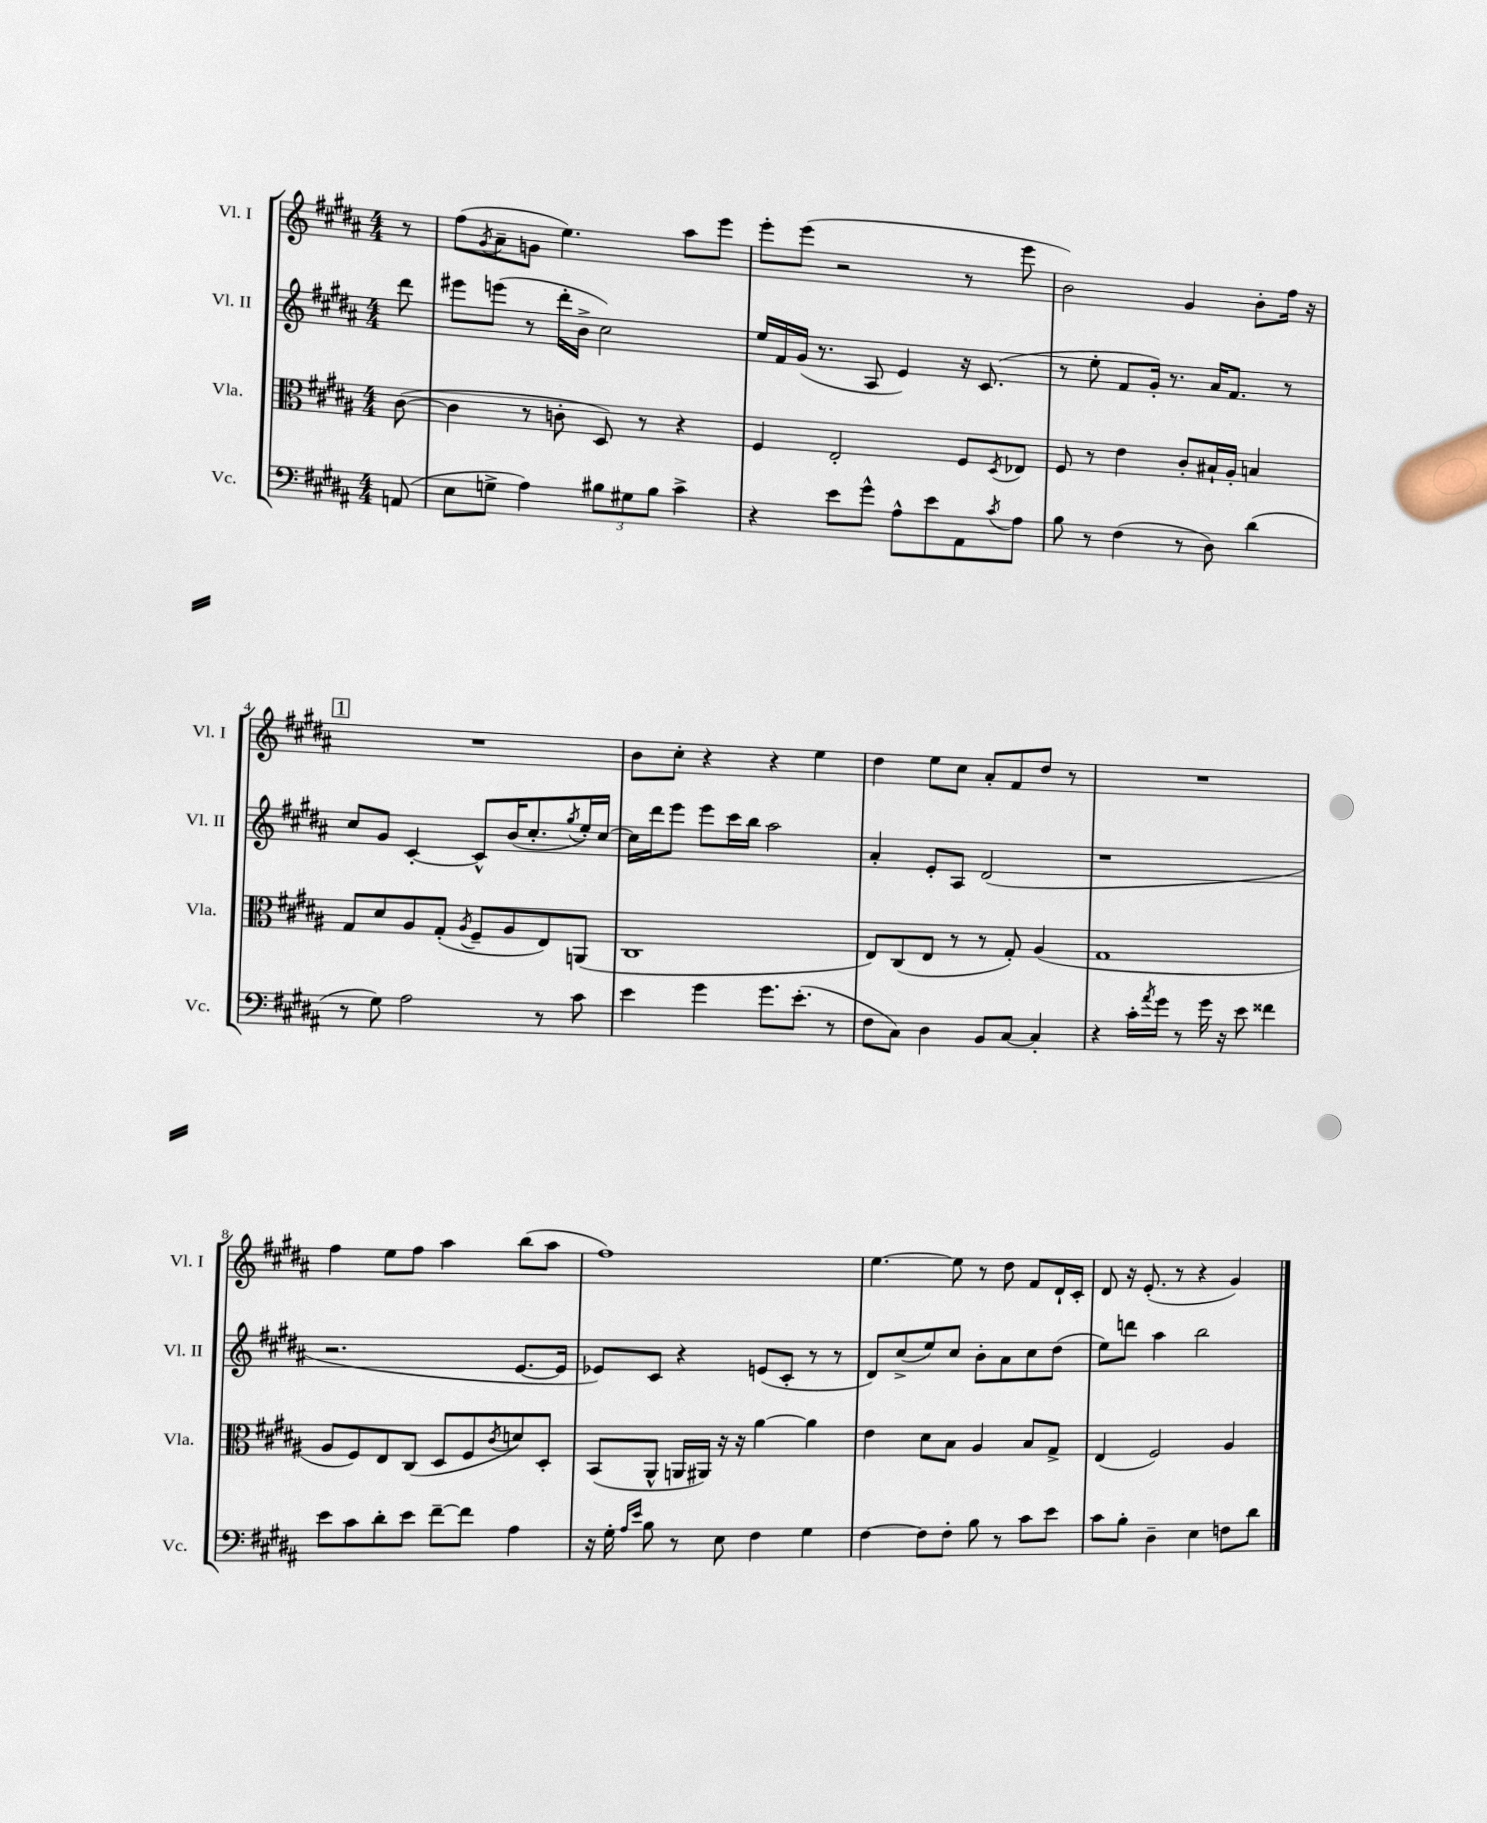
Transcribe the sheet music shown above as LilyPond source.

<<
\new StaffGroup <<
\new Staff = "s0" \with { instrumentName = "Vl. I" shortInstrumentName = "Vl. I" } {
    \clef treble \key b \major \numericTimeSignature \time 4/4 \partial 8
    r8 |
    fis''8( \acciaccatura { gis'8 } ais'8-- g'8 e''4.) ais''8 e'''8 |
    e'''8-. e'''8( r2 r8 e'''8 |
    b'2) gis'4 b'8-. fis''16 r16 |
    \mark \markup { \box "1" } R1 |
    b'8 cis''8-. r4 r4 e''4 |
    dis''4 e''8 cis''8 ais'8-. fis'8 dis''8 r8 |
    R1 |
    fis''4 e''8 fis''8 ais''4 b''8( ais''8 |
    fis''1) |
    e''4.~ e''8 r8 dis''8 fis'8 dis'16-! cis'16-. |
    dis'8 r16 e'8.-.( r8 r4 gis'4) \bar "|." |
}
\new Staff = "s1" \with { instrumentName = "Vl. II" shortInstrumentName = "Vl. II" } {
    \clef treble \key b \major \numericTimeSignature \time 4/4 \partial 8
    dis'''8 |
    eis'''8 e'''8( r8 dis'''16-. b'16-> cis''2) |
    e''16 fis'16 gis'16( r8. ais8 e'4) r16 cis'8.( |
    r8 e''8-. fis'8 gis'16-.) r8. ais'16 fis'8. r8 |
    \mark \markup { \box "1" } cis''8 gis'8 cis'4~-. cis'8-^ b'16( cis''8.-. \acciaccatura { gis''8 } e''16-.) cis''16~ |
    cis''16 dis'''16 e'''8 e'''8 cis'''16 b''16 ais''2 |
    ais'4-. e'8-. ais8 dis'2( |
    r1 |
    r2. e'8.~ e'16 |
    ees'8) cis'8 r4 e'8( cis'8-. r8 r8 |
    dis'8) cis''8->( e''8) cis''8 b'8-. ais'8 cis''8 dis''8( |
    e''8) d'''8 ais''4 b''2 \bar "|." |
}
\new Staff = "s2" \with { instrumentName = "Vla." shortInstrumentName = "Vla." } {
    \clef alto \key b \major \numericTimeSignature \time 4/4 \partial 8
    cis'8~( |
    cis'4 r8 c'8-. dis8) r8 r4 |
    fis4 e2-. fis8 \acciaccatura { dis8 } ees8 |
    fis8 r8 e'4 cis'8-. bis16-! ais16-. b4 |
    \mark \markup { \box "1" } gis8 dis'8 ais8 gis8-.( \acciaccatura { ais8 } fis8-- ais8 e8) a,8( |
    cis1 |
    e8) cis8( e8 r8 r8 gis8-.) ais4( |
    gis1 |
    ais8 fis8) e8 cis8( dis8 fis8 \acciaccatura { cis'8 } d'8) dis8-. |
    b,8( ais,8-^ a,16 ais,16) r16 r16 ais'4~ ais'4 |
    e'4 dis'8 b8 ais4 b8 gis8-> |
    e4( fis2) ais4 \bar "|." |
}
\new Staff = "s3" \with { instrumentName = "Vc." shortInstrumentName = "Vc." } {
    \clef bass \key b \major \numericTimeSignature \time 4/4 \partial 8
    a,8( |
    e8 g8-> ais4) \tuplet 3/2 { bis8 gis8 bis8 } cis'4-> |
    r4 e'8 gis'8-^ ais8-^ e'8 ais,8 \acciaccatura { cis'8 } ais8 |
    b8 r8 fis4( r8 dis8) dis'4( |
    \mark \markup { \box "1" } r8 gis8) ais2 r8 cis'8 |
    e'4 gis'4 gis'8. e'8.-.( r8 |
    fis8 cis8) dis4 b,8 cis8~ cis4-. |
    r4 cis'16-. \acciaccatura { ais'8 } gis'16 r8 gis'16 r16 e'8 fisis'4 |
    e'8 cis'8 dis'8-. e'8 fis'8~-- fis'8 ais4 |
    r16 gis16-. \grace { ais16 e'16 } b8 r8 e8 fis4 gis4 |
    fis4~ fis8 fis8-. b8 r8 cis'8 e'8 |
    cis'8 b8-. dis4-- e4 f8 dis'8 \bar "|." |
}
>>
>>
